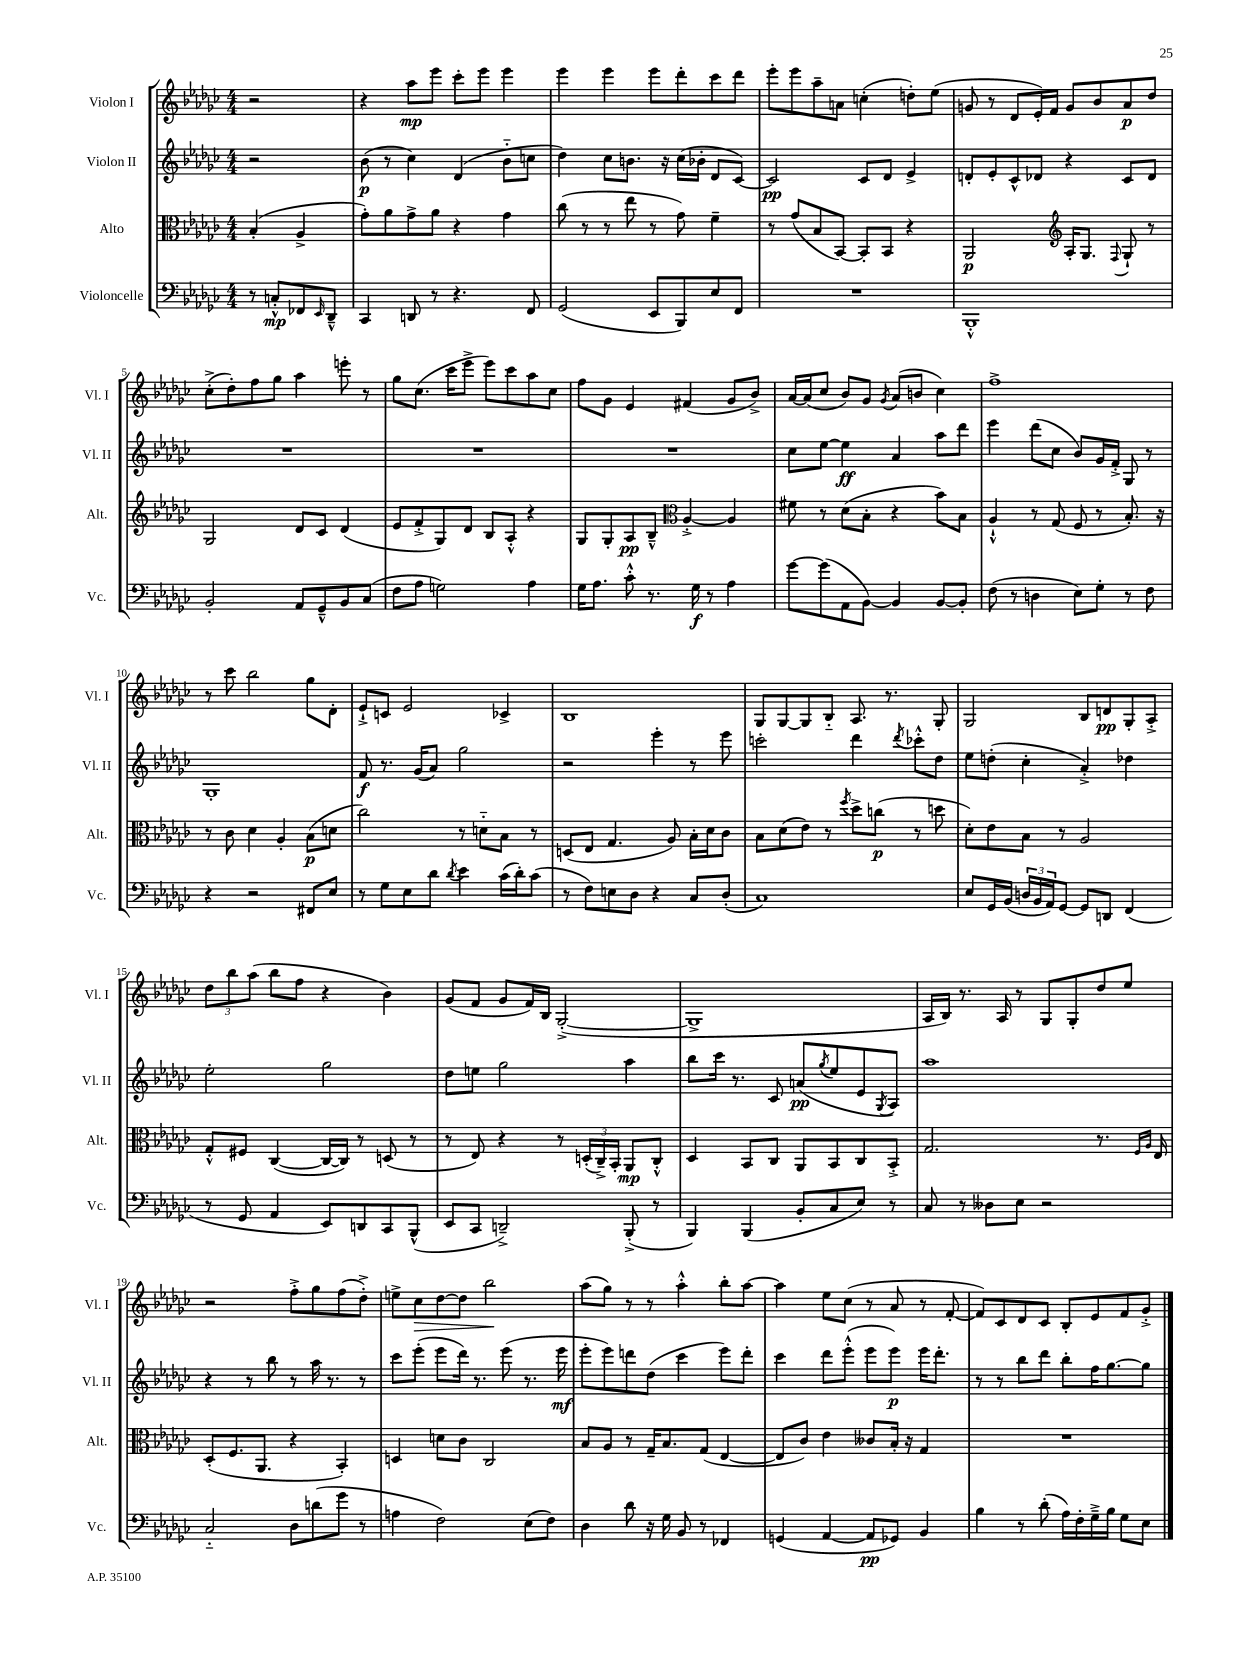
<<
\new StaffGroup <<
\new Staff = "s0" \with { instrumentName = "Violon I" shortInstrumentName = "Vl. I" } {
    \clef treble \key ges \major \numericTimeSignature \time 4/4 \partial 2
    r2 |
    r4 aes''8\mp ees'''8 ces'''8-. ees'''8 ees'''4 |
    ees'''4 ees'''4 ees'''8 des'''8-. ces'''8 des'''8 |
    ees'''8-. ees'''8 aes''8-- a'8 c''4-.( d''8-.) ees''8( |
    g'8 r8 des'8 ees'16-.) f'16 g'8 bes'8 aes'8\p des''8 |
    ces''8-.->( des''8-.) f''8 ges''8 aes''4 e'''8-. r8 |
    ges''8 ces''8.( ces'''16 ees'''8-> ees'''8) ces'''8 aes''8 ces''8 |
    f''8 ges'8 ees'4 fis'4( ges'8 bes'8->) |
    aes'16~ aes'16( ces''8 bes'8) ges'8 \acciaccatura { ges'8 } aes'8( b'8 ces''4) |
    f''1-> |
    r8 ces'''8 bes''2 ges''8 des'8-. |
    ees'8-!-> c'8 ees'2 ces'4-> |
    bes1 |
    ges8 ges8~ ges8 bes8-_ aes8. r8. ges8-. |
    ges2 bes8 d'8\pp ges8-. aes8-.-> |
    \tuplet 3/2 { des''8 bes''8 aes''8( } bes''8 f''8 r4 bes'4) |
    ges'8( f'8 ges'8 f'16) bes16 ges2~-.->( |
    ges1-> |
    aes16 bes16) r8. aes16 r8 ges8 ges8-. des''8 ees''8 |
    r2 f''8-.-> ges''8 f''8( des''8-.->) |
    e''8-> ces''8\> des''8~ des''8 bes''2\! |
    aes''8( ges''8) r8 r8 aes''4-.-^ bes''8-. aes''8~ |
    aes''4 ees''8 ces''8( r8 aes'8 r8 f'8~-. |
    f'8) ces'8 des'8 ces'8 bes8-. ees'8 f'8 ges'8-.-> \bar "|." |
}
\new Staff = "s1" \with { instrumentName = "Violon II" shortInstrumentName = "Vl. II" } {
    \clef treble \key ges \major \numericTimeSignature \time 4/4 \partial 2
    r2 |
    bes'8\p( r8 ces''4) des'4( bes'8-_ c''8 |
    des''4) ces''8 b'8. r16 ces''16( bes'16-. des'8 ces'8~) |
    ces'2\pp ces'8 des'8 ees'4-> |
    d'8-. ees'8-. ces'8-^ des'8 r4 ces'8 des'8 |
    R1 |
    R1 |
    R1 |
    ces''8 ees''8~ ees''4\ff aes'4 aes''8 des'''8 |
    ees'''4 des'''8( ces''8 bes'8) ges'16 f'16-.-> ges8 r8 |
    ges1-. |
    f'8\f r8. ges'16( aes'8) ges''2 |
    r2 ees'''4-. r8 ees'''8 |
    c'''2-. des'''4 \acciaccatura { des'''8 } ces'''8-.-^ des''8 |
    ees''8 d''8-.( ces''4-. aes'4-.->) des''4 |
    ees''2-. ges''2 |
    des''8 e''8 ges''2 aes''4 |
    bes''8 ces'''16 r8. ces'8 a'8\pp( \acciaccatura { ges''8 } ees''8 ees'8 \acciaccatura { ges8 } aes8) |
    aes''1 |
    r4 r8 bes''8 r8 aes''16 r8. r8 |
    ces'''8 ees'''8-.( ees'''8 des'''16) r8. ees'''8( r8. ees'''16\mf |
    ees'''8-. ees'''8) d'''8 des''8( ces'''4 ees'''8) d'''8-. |
    ces'''4 des'''8 ees'''8-.-^( ees'''8 ees'''8\p) ees'''16 des'''8.-. |
    r8 r8 bes''8 des'''8 bes''8-. f''16 ges''8.~ ges''8 \bar "|." |
}
\new Staff = "s2" \with { instrumentName = "Alto" shortInstrumentName = "Alt." } {
    \clef alto \key ges \major \numericTimeSignature \time 4/4 \partial 2
    bes4-.( aes4-> |
    ges'8-.) aes'8 ges'8-> aes'8 r4 ges'4 |
    ces''8( r8 r8 ees''8 r8 ges'8) f'4-- |
    r8 ges'8( bes8 bes,8~) bes,8-. bes,8 r4 |
    aes,2\p \clef treble aes16-. ges8. \appoggiatura { f8 } ges8-! r8 |
    ges2 des'8 ces'8 des'4( |
    ees'8 f'8-.-> ges8) des'8 bes8 aes8-.-^ r4 |
    ges8 ges8-. aes8\pp bes8---^ \clef alto aes4~-.-> aes4 |
    fis'8 r8 des'8( bes8-. r4 bes'8) bes8 |
    aes4-!-^ r8 ges8( f8 r8 bes8.-.) r16 |
    r8 ces'8 des'4 aes4-. bes8\p( d'8 |
    ces''2) r8 d'8-_ bes8 r8 |
    d8( ees8 ges4. aes8) bes16-. des'16 ces'8 |
    bes8 des'8( ees'8) r8 \acciaccatura { f''8 } des''8-> c''8\p( r8 d''8 |
    des'8-.) ees'8 bes8 r8 aes2 |
    ges8-.-^ fis8 ces4~( ces16~ ces16) r8 d8( r8 |
    r8 ees8) r4 r8 \tuplet 3/2 { d16-.( ces16--->) bes,16-. } aes,8\mp ces8-.-^ |
    des4 bes,8 ces8 aes,8 bes,8 ces8 bes,8-.-> |
    ges2. r8. \grace { f16 aes16 } ees16 |
    des8-.( f8. aes,8. r4 bes,4-.) |
    d4 d'8 ces'8 ces2 |
    bes8 aes8 r8 ges16-- bes8. ges8( ees4~ |
    ees8 ces'8) ees'4 ceses'8 bes16-. r16 ges4 |
    R1 \bar "|." |
}
\new Staff = "s3" \with { instrumentName = "Violoncelle" shortInstrumentName = "Vc." } {
    \clef bass \key ges \major \numericTimeSignature \time 4/4 \partial 2
    r8 c8-.-^\mp fes,8 \grace { ees,16 } des,8---^ |
    ces,4 d,8 r8 r4. f,8 |
    ges,2( ees,8 bes,,8) ees8 f,8 |
    R1 |
    bes,,1-.-^ |
    bes,2-. aes,8 ges,8---^ bes,8 ces8( |
    f8 aes8 g2) aes4 |
    ges16 aes8. ces'8-.-^ r8. ges16\f r8 aes4 |
    ges'8~ ges'8( aes,8 bes,8~) bes,4 bes,8~ bes,8-. |
    f8( r8 d4 ees8) ges8-. r8 f8 |
    r4 r2 fis,8 ees8 |
    r8 ges8 ees8 des'8 \acciaccatura { des'8 } ees'4 ces'16( des'16-.) ces'8( |
    r8 f8) e8 des8 r4 ces8 des8-.( |
    ces1) |
    ees8 ges,16 bes,16( \tuplet 3/2 { d16 bes,16 aes,16) } ges,8~ ges,8 d,8 f,4( |
    r8 ges,8 aes,4 ees,8) d,8 ces,8 bes,,8-^( |
    ees,8 ces,8 d,2--->) bes,,8-.->( r8 |
    bes,,4) bes,,4( bes,8-. ces8 ees8) r8 |
    ces8 r8 deses8 ees8 r2 |
    ces2-_ des8 d'8( ges'8 r8 |
    a4 f2) ees8( f8) |
    des4 des'8 r16 ges16 bes,8 r8 fes,4 |
    g,4( aes,4~ aes,8\pp ges,8) bes,4 |
    bes4 r8 des'8-.( aes16) f16-. ges16---> bes16 ges8 ees8 \bar "|." |
}
>>
>>
